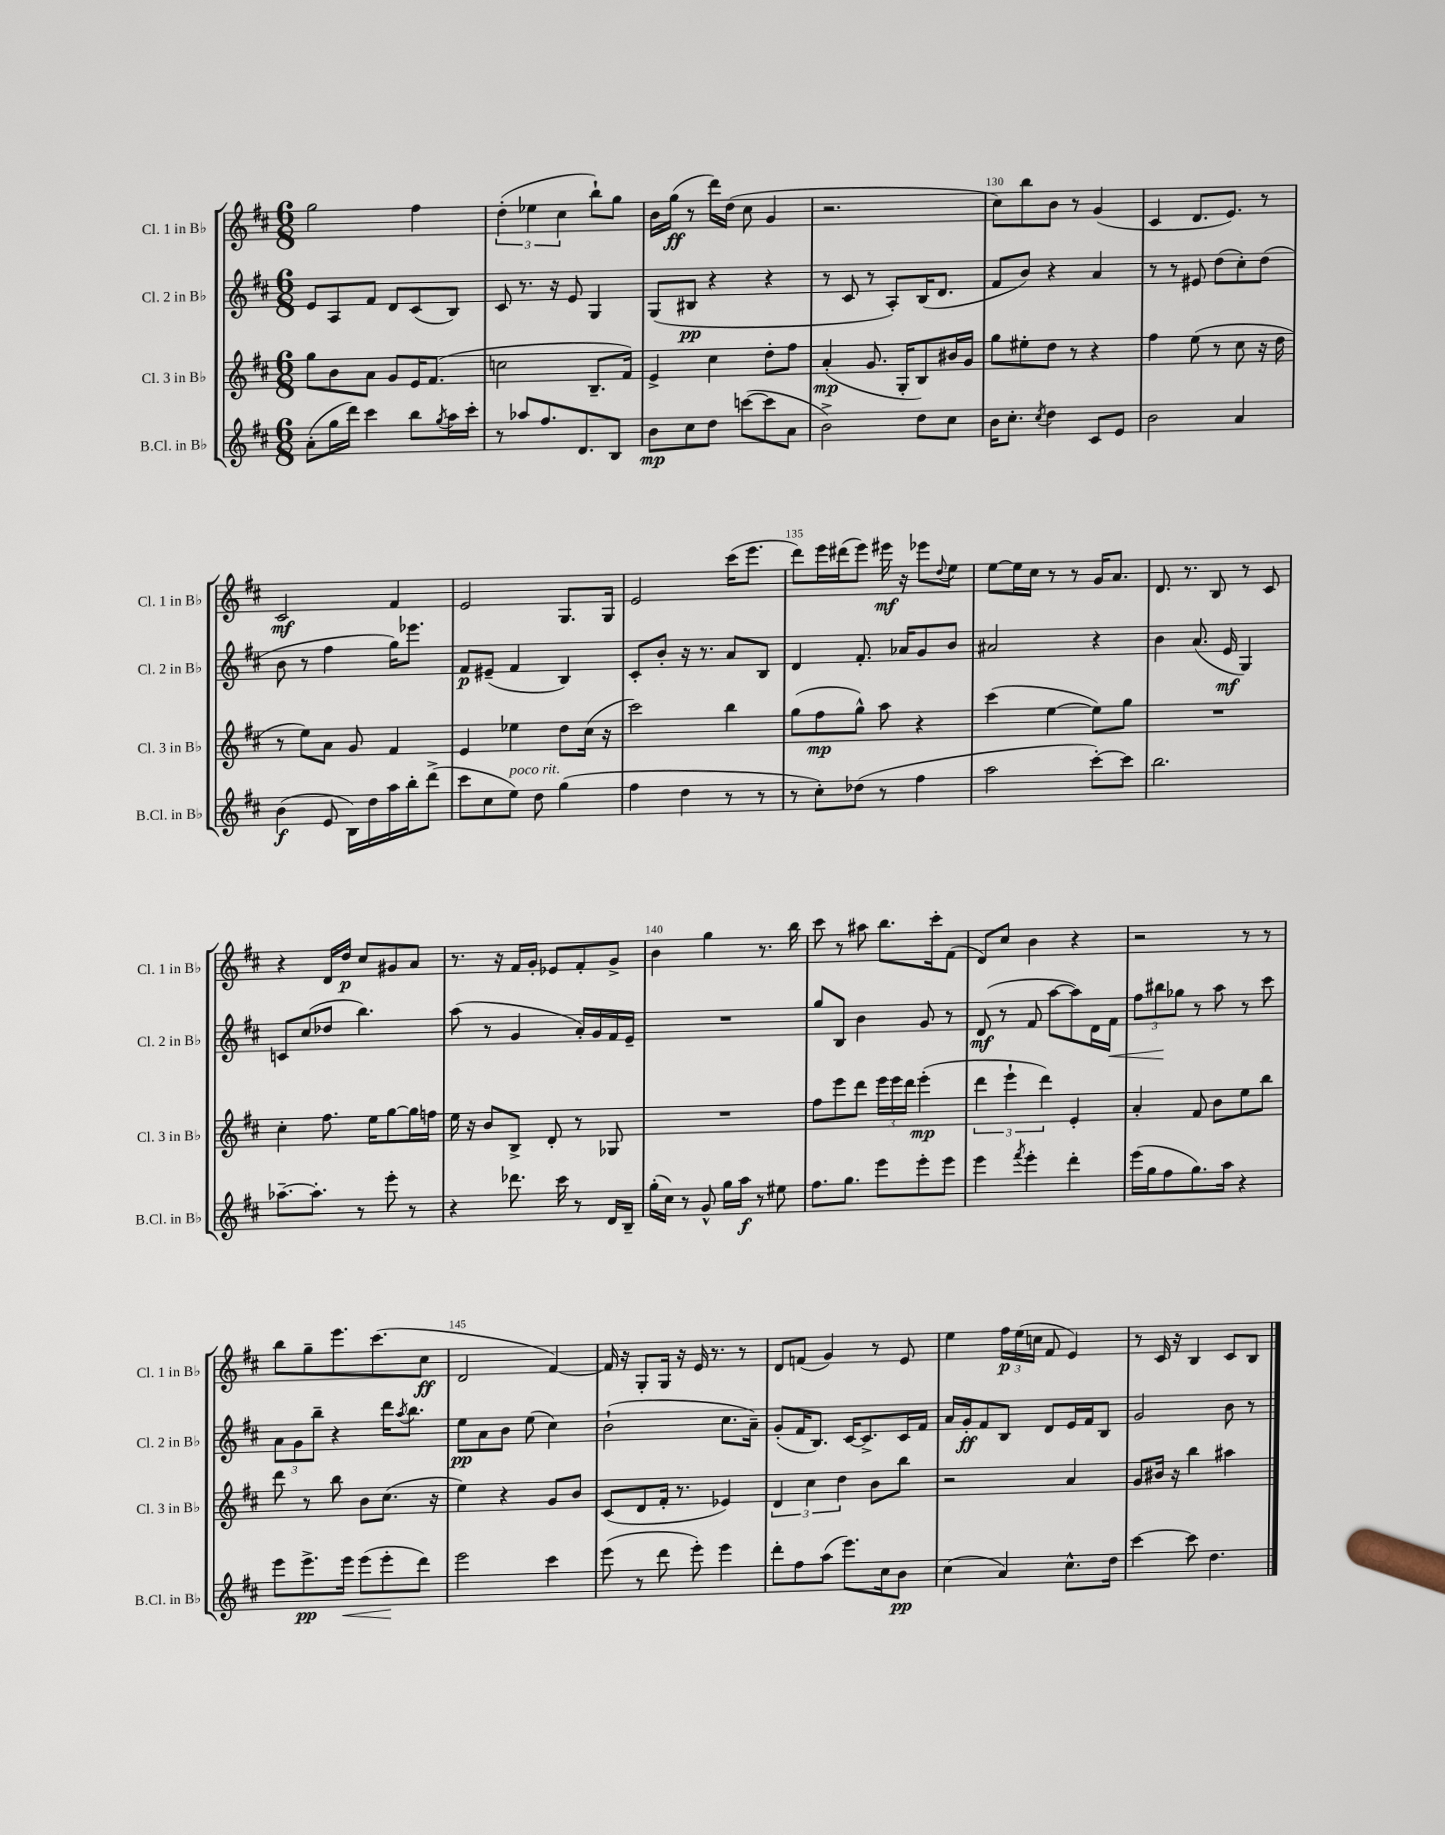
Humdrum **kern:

**kern	**dynam	**kern	**dynam	**kern	**dynam	**kern	**dynam
*part4	*part4	*part3	*part3	*part2	*part2	*part1	*part1
*staff4	*staff4	*staff3	*staff3	*staff2	*staff2	*staff1	*staff1
*I"B.Cl. in B♭	*	*I"Cl. 3 in B♭	*	*I"Cl. 2 in B♭	*	*I"Cl. 1 in B♭	*
*I'B.Cl. in B♭	*	*I'Cl. 3 in B♭	*	*I'Cl. 2 in B♭	*	*I'Cl. 1 in B♭	*
*clefG2	*	*clefG2	*	*clefG2	*	*clefG2	*
*k[f#c#]	*	*k[f#c#]	*	*k[f#c#]	*	*k[f#c#]	*
*M6/8	*	*M6/8	*	*M6/8	*	*M6/8	*
=126	=126	=126	=126	=126	=126	=126	=126
(8a'\L	.	8gg\L	.	8e/L	.	2gg\	.
16gg\L	.	8b\	.	8A/	.	.	.
16ddd\JJ)	.	.	.	.	.	.	.
4ccc#\	.	8a\J	.	8f#/J	.	.	.
.	.	8g/L	.	8d/L	.	.	.
8bb\L	.	16e/K	.	(8c#/	.	4ff#\	.
.	.	(8.f#/J	.	.	.	.	.
8qgg/	.	.	.	.	.	.	.
16aa\L	.	.	.	8B/J)	.	.	.
16ccc#'\JJ	.	.	.	.	.	.	.
=127	=127	=127	=127	=127	=127	=127	=127
8r	.	2ccn\	.	8c#/	.	(6dd'\	.
8aa-X/L	.	.	.	8.r	.	.	.
.	.	.	.	.	.	6ee-X\	.
8.ff#/	.	.	.	.	.	.	.
.	.	.	.	16r	.	.	.
.	.	.	.	.	.	6cc#\	.
.	.	.	.	8e/	.	.	.
8.d/	.	.	.	.	.	.	.
.	.	8.B~/L	.	4G/	.	8bb`\L)	.
8B/J	.	.	.	.	.	8gg\J	.
.	.	16f#/Jk)	.	.	.	.	.
=128	=128	=128	=128	=128	=128	=128	=128
8b\L	mp	4e^/	.	(8G/L	.	16b\LL	.
.	.	.	.	.	.	(16gg\JJ	ff
8cc#\	.	.	.	8B#X/J	pp	8r	.
8dd\J	.	4cc#\	.	4r	.	16ddd\LL)	.
.	.	.	.	.	.	(16dd\JJ	.
([8cccn\L	.	.	.	.	.	8cc#\	.
8ccc\]	.	8dd'\L	.	4r	.	4g/	.
8a\J	.	8ff#\J	.	.	.	.	.
=129	=129	=129	=129	=129	=129	=129	=129
2b^\)	.	(4a'/	mp	8r	.	2.r	.
.	.	.	.	8c#/	.	.	.
.	.	8.g/	.	8r	.	.	.
.	.	.	.	8A'/L)	.	.	.
.	.	16G'/KL	.	.	.	.	.
8dd\L	.	8B/)	.	(16B/K	.	.	.
.	.	.	.	8.d/J	.	.	.
8cc#\J	.	16b#X/L	.	.	.	.	.
.	.	16g/JJ	.	.	.	.	.
=130	=130	=130	=130	=130	=130	=130	=130
16b\KL	.	8gg\L	.	8f#/L	.	8cc#\L)	.
8.cc#'\J	.	.	.	.	.	.	.
.	.	8ee#X'\	.	8b/J)	.	8bb\	.
8qcc#/	.	.	.	.	.	.	.
4dd\	.	8dd\J	.	4r	.	8b\J	.
.	.	8r	.	.	.	8r	.
8c#/L	.	4r	.	4a/	.	(4g/	.
8e/J	.	.	.	.	.	.	.
=131	=131	=131	=131	=131	=131	=131	=131
2b\	.	4ff#\	.	8r	.	4c#/	.
.	.	.	.	8r	.	.	.
.	.	(8ee\	.	8e#X/	.	8.d/L	.
.	.	8r	.	(8dd\L	.	.	.
.	.	.	.	.	.	8.e/J)	.
4a/	.	8cc#\	.	8cc#'\)	.	.	.
.	.	16r	.	(8dd\J	.	8r	.
.	.	16dd\	.	.	.	.	.
!!LO:LB:g=z
=132	=132	=132	=132	=132	=132	=132	=132
(4b\	f	8r	.	8b\	.	2c#/	mf
.	.	8ee\L)	.	8r	.	.	.
8e/	.	8a\J	.	4ff#\	.	.	.
16B\LL)	.	8g/	.	.	.	.	.
16dd\	.	.	.	.	.	.	.
16aa\	.	4f#/	.	16gg\KL)	.	4f#/	.
16bb'\J	.	.	.	8.eee-X\J	.	.	.
(8ddd^\J	.	.	.	.	.	.	.
=133	=133	=133	=133	=133	=133	=133	=133
8ccc#\L	.	4e/	.	8f#/L	p	2e/	.
8cc#\	.	.	.	(8e#X~/J	.	.	.
!LO:TX:a:i:t=poco rit.	!	!	!	!	!	!	!
8ee\J)	.	4ee-X\	.	4f#/	.	.	.
8dd\	.	.	.	.	.	.	.
(4gg\	.	8dd\L	.	4B/)	.	8.G/L	.
.	.	(16cc#\Jk	.	.	.	.	.
.	.	16r	.	.	.	16G/Jk	.
=134	=134	=134	=134	=134	=134	=134	=134
4ff#\	.	2ccc#\)	.	8c#'/L	.	2e/	.
.	.	.	.	8b'/J	.	.	.
4dd\	.	.	.	16r	.	.	.
.	.	.	.	8.r	.	.	.
8r	.	4bb\	.	8a/L	.	(16ccc#\KL	.
.	.	.	.	.	.	8.eee\J	.
8r	.	.	.	8B/J	.	.	.
=135	=135	=135	=135	=135	=135	=135	=135
8r	.	(8gg\L	.	4d/	.	8ddd\L)	.
8cc#'\L)	.	8ff#\	mp	.	.	16eee\L	.
.	.	.	.	.	.	(16ddd#X\J	.
(8dd-X\J	.	8gg^^\J)	.	8.f#'/	.	8eee\J)	.
8r	.	8aa\	.	.	.	16eee#X\	mf
.	.	.	.	16a-X/KL	.	16r	.
4ff#\	.	4r	.	8g/	.	8eee-X\L	.
.	.	.	.	.	.	8qqdd/	.
.	.	.	.	8b/J	.	8ee\J	.
=136	=136	=136	=136	=136	=136	=136	=136
2aa\	.	(4ccc#\	.	2a#X/	.	[8ee\L	.
.	.	.	.	.	.	16ee\L]	.
.	.	.	.	.	.	16cc#\JJ	.
.	.	[4ee\	.	.	.	8r	.
.	.	.	.	.	.	8r	.
[8ccc#'\L)	.	8ee\L])	.	4r	.	16g/KL	.
.	.	.	.	.	.	8.a/J	.
8ccc#\J]	.	8gg\J	.	.	.	.	.
=137	=137	=137	=137	=137	=137	=137	=137
2.bb\	.	2.r	.	4b\	.	8.d/	.
.	.	.	.	.	.	8.r	.
.	.	.	.	(8.a/	.	.	.
.	.	.	.	.	.	8B/	.
.	.	.	.	16e/	mf	.	.
.	.	.	.	4G/)	.	8r	.
.	.	.	.	.	.	8c#/	.
!!LO:LB:g=z
=138	=138	=138	=138	=138	=138	=138	=138
[8.aa-X~\L	.	4cc#'\	.	8cn/L	.	4r	.
.	.	.	.	(8cc#/	.	.	.
8.aa-'\J]	.	.	.	.	.	.	.
.	.	8.ff#\	.	8dd-X/J	.	16d/LL	.
.	.	.	.	.	.	16dd/JJ	p
8r	.	.	.	4.bb\)	.	8cc#/L	.
.	.	16ee\KL	.	.	.	.	.
8eee'\	.	[8gg\	.	.	.	8g#X/	.
8r	.	16gg\L]	.	.	.	8a/J	.
.	.	16ffn\JJ	.	.	.	.	.
=139	=139	=139	=139	=139	=139	=139	=139
4r	.	16ee\	.	(8aa\	.	8.r	.
.	.	16r	.	.	.	.	.
.	.	8b/L	.	8r	.	.	.
.	.	.	.	.	.	16r	.
8.ddd-X\	.	8B^/J	.	4g/	.	16f#/LL	.
.	.	.	.	.	.	16g'/JJ	.
.	.	8d'/	.	.	.	8e-X/L	.
16ccc#\	.	.	.	.	.	.	.
8r	.	8r	.	16a'/LL)	.	8f#'/	.
.	.	.	.	16g/	.	.	.
16d/LL	.	8G-X/	.	16f#/	.	8g^/J	.
16B~/JJ	.	.	.	16e~/JJ	.	.	.
=140	=140	=140	=140	=140	=140	=140	=140
(16gg'\LL	.	2.r	.	2.r	.	4b\	.
16cc#\JJ)	.	.	.	.	.	.	.
8r	.	.	.	.	.	.	.
8g^^/	.	.	.	.	.	4gg\	.
16gg\LL	.	.	.	.	.	.	.
16aa\JJ	f	.	.	.	.	.	.
8r	.	.	.	.	.	8.r	.
8ee#X\	.	.	.	.	.	.	.
.	.	.	.	.	.	16bb\	.
=141	=141	=141	=141	=141	=141	=141	=141
8.ff#\L	.	8ff#\L	.	8gg/L	.	8ccc#\	.
.	.	8eee\	.	8B/J	.	8r	.
8.gg\J	.	.	.	.	.	.	.
.	.	8ddd\J	.	4b\	.	8aa#X\	.
8eee\L	.	24eee\LL	.	.	.	8.bb\L	.
.	.	24eee\	.	.	.	.	.
.	.	24ddd\JJ	.	.	.	.	.
8eee'\	.	(4eee'\	mp	8g/	.	.	.
.	.	.	.	.	.	16ccc#'\k	.
8eee\J	.	.	.	8r	.	(8f#\J	.
=142	=142	=142	=142	=142	=142	=142	=142
4eee\	.	6ddd\	.	(8d/	mf	8d/L)	.
.	.	.	.	8r	.	8cc#/J	.
.	.	6eee`\	.	.	.	.	.
8qfff#/	.	.	.	.	.	.	.
4eee'\	.	.	.	8f#/	.	4b\	.
.	.	6ddd\)	.	.	.	.	.
.	.	.	.	[8aa\L	.	.	.
4ddd'\	.	4e'/	.	8aa\])	.	4r	.
.	.	.	.	16d\L	.	.	.
!	!	!	!	!	!LO:HP:b	!	!
.	.	.	.	16f#\JJ	<	.	.
=143	=143	=143	=143	=143	=143	=143	=143
(16eee\LL	.	4a'/	.	12ff#\L	.	2r	.
16gg\J	.	.	.	.	.	.	.
.	.	.	.	12bb#X\	.	.	.
8ff#\	.	.	.	.	.	.	.
.	.	.	.	12gg-X\J	[	.	.
8.gg\)	.	8f#/	.	8r	.	.	.
.	.	8b\L	.	8aa\	.	.	.
16aa\Jk	.	.	.	.	.	.	.
4r	.	8ee\	.	8r	.	8r	.
.	.	8bb\J	.	8ccc#\	.	8r	.
!!LO:LB:g=z
=144	=144	=144	=144	=144	=144	=144	=144
8eee\L	.	8ddd\	.	12a\L	.	8bb\L	.
.	.	.	.	12g\	.	.	.
8.eee^\	pp	8r	.	.	.	8gg~\	.
.	.	.	.	12bb~\J	.	.	.
.	.	8bb\	.	4r	.	8.eee\	.
!	!LO:HP:b	!	!	!	!	!	!
16eee\Jk	<	.	.	.	.	.	.
(8eee\L	.	8b\L	.	.	.	.	.
.	.	.	.	.	.	(8.ccc#\	.
8eee'\	.	(8.cc#\J	.	16ddd\KL	.	.	.
.	.	.	.	8qaa/	.	.	.
.	.	.	.	8.bb\J	.	.	.
8ddd\J)	[	.	.	.	.	8cc#\J	ff
.	.	16r	.	.	.	.	.
=145	=145	=145	=145	=145	=145	=145	=145
2eee\	.	4ee\)	.	8ee\L	pp	2d/	.
.	.	.	.	8a\	.	.	.
.	.	4r	.	8b\J	.	.	.
.	.	.	.	(8ee\	.	.	.
4ccc#\	.	8g/L	.	4cc#\)	.	[4f#/)	.
.	.	8b/J	.	.	.	.	.
=146	=146	=146	=146	=146	=146	=146	=146
(8eee\	.	(8c#/L	.	(2b`\	.	16f#/]	.
.	.	.	.	.	.	16r	.
8r	.	8d/	.	.	.	8G'/L	.
8ddd\	.	16f#'/Jk	.	.	.	16G/Jk	.
.	.	8.r	.	.	.	16r	.
8eee'\)	.	.	.	.	.	16e/	.
.	.	.	.	.	.	8.r	.
4eee\	.	4e-X/)	.	8.cc#\L	.	.	.
.	.	.	.	.	.	8r	.
.	.	.	.	16a~\Jk)	.	.	.
=147	=147	=147	=147	=147	=147	=147	=147
8ddd'\L	.	6d/	.	(8g'/L	.	8d/L	.
8ff#\	.	.	.	16f#/K	.	(8fn/J	.
.	.	6cc#\	.	.	.	.	.
.	.	.	.	8.B/J)	.	.	.
(8aa\J	.	.	.	.	.	4g/)	.
.	.	6dd\	.	.	.	.	.
8.eee\L)	.	.	.	[16c#/KL	.	.	.
.	.	.	.	8.c#^/]	.	.	.
.	.	8b\L	.	.	.	8r	.
16cc#\k	.	.	.	.	.	.	.
8b\J	pp	8bb\J	.	16c#/L	.	8e/	.
.	.	.	.	16f#/JJ	.	.	.
=148	=148	=148	=148	=148	=148	=148	=148
(4cc#\	.	2r	.	16a/LL	.	4ee\	.
.	.	.	.	16g'/J	ff	.	.
.	.	.	.	8f#/	.	.	.
4a/)	.	.	.	8B/J	.	24ff#\LL	p
.	.	.	.	.	.	(24ee\	.
.	.	.	.	.	.	24ccn\JJ	.
.	.	.	.	8d/L	.	8f#/	.
8.cc#^^\L	.	4a/	.	16e/L	.	4e/)	.
.	.	.	.	16f#/J	.	.	.
.	.	.	.	8B/J	.	.	.
16dd\Jk	.	.	.	.	.	.	.
=149	=149	=149	=149	=149	=149	=149	=149
[4ccc#\	.	8g/L	.	2g/	.	8r	.
.	.	16b#X/Jk	.	.	.	16c#/	.
.	.	16r	.	.	.	16r	.
8ccc#\]	.	4bb\	.	.	.	4B/	.
4.dd\	.	.	.	.	.	.	.
.	.	4aa#X\	.	8b\	.	8c#/L	.
.	.	.	.	8r	.	8B/J	.
==	==	==	==	==	==	==	==
*-	*-	*-	*-	*-	*-	*-	*-
